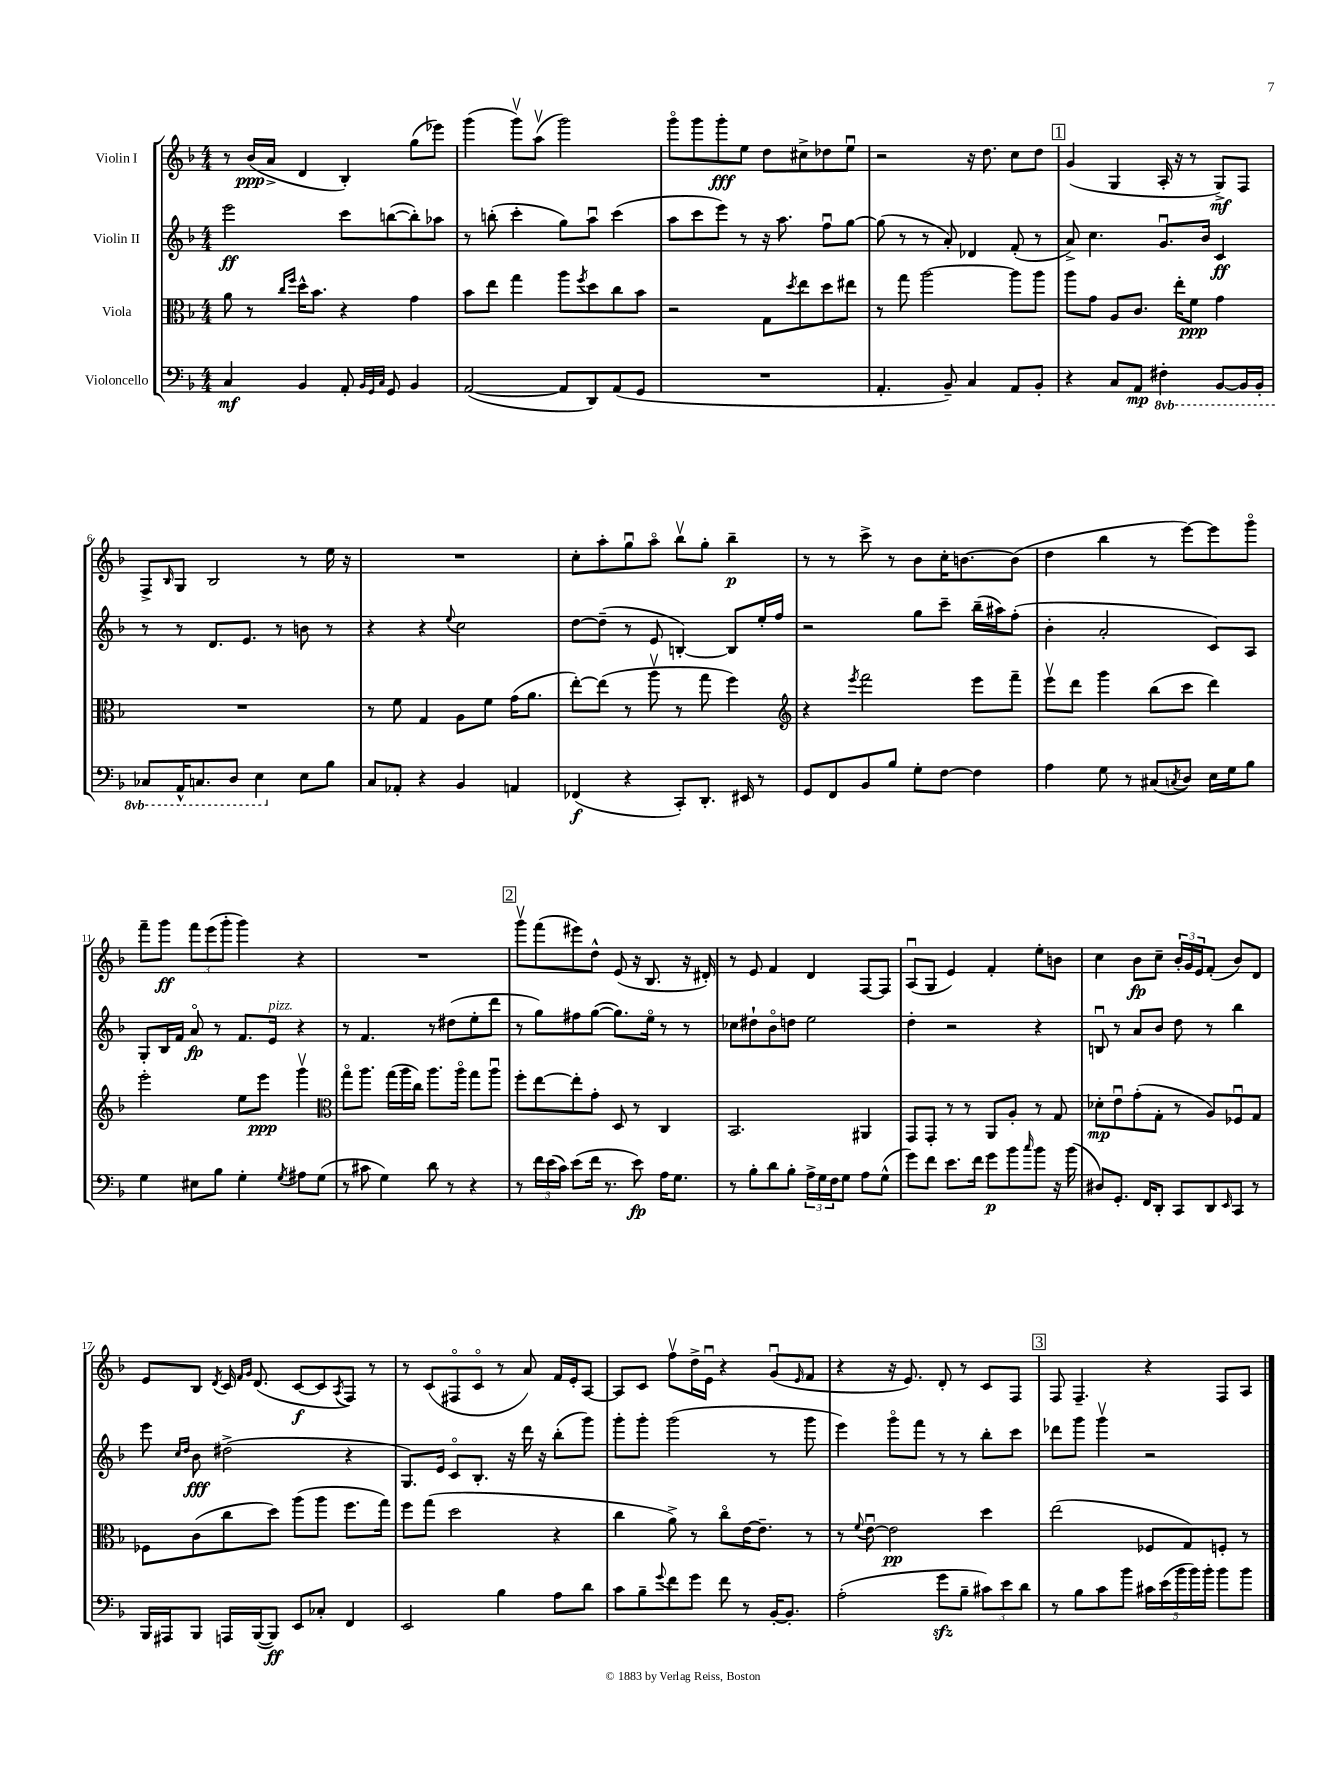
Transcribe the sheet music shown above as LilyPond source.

<<
\new StaffGroup <<
\new Staff = "s0" \with { instrumentName = "Violin I" } {
    \clef treble \key f \major \numericTimeSignature \time 4/4
    r8 bes'16\ppp( a'16-> d'4 bes4-.) g''8( ees'''8) |
    g'''4( g'''8\upbow) a''8\upbow( g'''2) |
    g'''8\flageolet g'''8 g'''8-.\fff e''8 d''8 cis''8-> des''8 e''8\downbow |
    r2 r16 d''8. c''8 d''8 |
    \mark \markup { \box "1" } g'4( g4 a16-. r16 r8 g8->\mf) f8 |
    f8-> \grace { bes16 } g8 bes2 r8 e''16 r16 |
    R1 |
    c''8-. a''8-. g''8\downbow a''8\flageolet bes''8\upbow g''8-. bes''4--\p |
    r8 r8 c'''8-> r8 bes'8 c''16-. b'8.~ b'8( |
    d''4 bes''4 r8 e'''8~) e'''8 g'''8\flageolet |
    f'''8-- g'''8\ff \tuplet 3/2 { f'''8 e'''8( g'''8-. } g'''4) r4 |
    R1 |
    \mark \markup { \box "2" } g'''8\upbow f'''8( eis'''8) d''8-^ e'8( r16 bes8. r16 dis'16-.) |
    r8 e'8 f'4 d'4 f8~ f8 |
    a8\downbow( g8 e'4) f'4-. e''8-. b'8 |
    c''4 bes'8\fp c''8-- \tuplet 3/2 { bes'16-. g'16 e'16 } f'8-.( bes'8) d'8 |
    e'8 bes8 \acciaccatura { d'8 } c'16 \grace { f'16 g'16 } d'8.( c'8~\f c'8 \acciaccatura { a8 } f8) r8 |
    r8 c'8( fis8\flageolet c'8\flageolet r8 a'8) f'16 e'16-. a8~ |
    a8 c'8 f''8\upbow d''16-> e'16\downbow r4 g'8\downbow( \grace { e'16 } f'8 |
    r4 r16 e'8.) d'8-. r8 c'8 f8 |
    \mark \markup { \box "3" } f8 f4.-- r4 f8 a8 \bar "|." |
}
\new Staff = "s1" \with { instrumentName = "Violin II" } {
    \clef treble \key f \major \numericTimeSignature \time 4/4
    e'''2\ff c'''8 b''8~( b''8-.) aes''8 |
    r8 b''8-.( c'''4-. g''8) a''8\downbow c'''4( |
    a''8 c'''8 e'''8) r8 r16 a''8. f''8\downbow g''8~ |
    g''8( r8 r8 a'8-.) des'4 f'8-.( r8 |
    \mark \markup { \box "1" } a'8->) c''4. g'8.\downbow bes'16 c'4\ff |
    r8 r8 d'8. e'8. r8 b'8 r8 |
    r4 r4 \appoggiatura { e''8 } c''2 |
    d''8~ d''8--( r8 e'8 b4~-.) b8 e''16-. f''16 |
    r2 g''8 c'''8-- bes''16--( ais''16) f''8-.( |
    bes'4-. a'2-. c'8) a8 |
    g8-. bes16 f'16 a'8\flageolet\fp r8 f'8. e'16^\markup { \italic "pizz." } r4 |
    r8 f'4. r8 dis''8( e''8-. d'''8 |
    \mark \markup { \box "2" } r8 g''8) fis''8 g''8~( g''8.) e''16\flageolet r8 r8 |
    ces''8 dis''8-! bes'8\flageolet d''8 e''2 |
    d''4-. r2 r4 |
    b8\downbow r8 a'8 bes'8 d''8 r8 bes''4 |
    e'''8 \grace { c''16 d''16 } bes'8\fff dis''2->( r4 |
    g8.) e'16 c'8\flageolet bes8.-. r16 d'''16 r16 bes''8-.( g'''8) |
    g'''8-. g'''8-. g'''2( r8 g'''8 |
    e'''4) g'''8\flageolet f'''8 r8 r8 bes''8-. c'''8 |
    \mark \markup { \box "3" } des'''8 g'''8 g'''4\upbow r2 \bar "|." |
}
\new Staff = "s2" \with { instrumentName = "Viola" } {
    \clef alto \key f \major \numericTimeSignature \time 4/4
    a'8 r8 \grace { c''16 f''16 } d''16-^ bes'8. r4 g'4 |
    bes'8 e''8 g''4 a''8 \acciaccatura { f''8 } d''8 c''8 bes'8 |
    r2 g8 \acciaccatura { d''8 } e''8 d''8 eis''8 |
    r8 g''8 a''2~ a''8 a''8 |
    \mark \markup { \box "1" } a''8 g'8 a8 c'8. e''16-. f'8\ppp g'4 |
    R1 |
    r8 f'8 g4 a8 f'8 g'16( a'8. |
    e''8~-.) e''8( r8 a''8\upbow r8 g''8 f''4) |
    \clef treble r4 \acciaccatura { e'''8 } f'''2 e'''8 f'''8-- |
    e'''8\upbow d'''8 g'''4 bes''8( c'''8 d'''4) |
    e'''2-. e''8 e'''8\ppp g'''4\upbow |
    \clef alto g''8\flageolet a''8. g''16( a''16 c''16) a''8. a''16\flageolet g''8 a''8\downbow |
    \mark \markup { \box "2" } f''8-. e''8~ e''8-. g'8-. d8 r8 c4 |
    bes,2. ais,4 |
    g,8 g,8-. r8 r8 a,8 a8-. r8 g8 |
    des'8-.\mp e'8\downbow g'8-.( g8-. r8 a8) fes8\downbow g8 |
    fes8 c'8( c''8 d''8) a''8( a''8 f''8. g''16) |
    f''8 g''8( d''2 r4 |
    c''4 a'8->) r8 c''8\flageolet e'16~ e'8.-- r8 |
    r8 \appoggiatura { f'8 } e'8~\downbow e'2\pp d''4 |
    \mark \markup { \box "3" } e''2( fes8 g8) f8-. r8 \bar "|." |
}
\new Staff = "s3" \with { instrumentName = "Violoncello" } {
    \clef bass \key f \major \numericTimeSignature \time 4/4 \set Staff.ottavationMarkups = #ottavation-simple-ordinals
    c4\mf bes,4 a,8-. \grace { bes,32 g,32 c32 } g,8 bes,4 |
    a,2~( a,8 d,8) a,8( g,8 |
    R1 |
    a,4.-. bes,8--) c4 a,8 bes,8-. |
    \mark \markup { \box "1" } r4 c8 a,8\mp \ottava #-1 fis,4-. bes,,8~ bes,,16 bes,,16-. |
    ces,8 a,,16-^ c,8. d,8 e,4 \ottava #0 e8 bes8 |
    c8 aes,8-. r4 bes,4 a,4 |
    fes,4\f( r4 c,8-.) d,8.-. eis,16 r8 |
    g,8 f,8 bes,8 bes8 g8-. f8~ f4 |
    a4 g8 r8 cis8( \acciaccatura { c8 } d8) e16 g16 bes8 |
    g4 eis8 bes8 g4-. \acciaccatura { g8 } ais8 g8( |
    r8 cis'8 g4) d'8 r8 r4 |
    \mark \markup { \box "2" } r8 \tuplet 3/2 { f'16 e'16( c'16) } e'8( f'16 r8. e'8\fp) a16 g8. |
    r8 bes8-. d'8 bes8-. \tuplet 3/2 { a16-> g16 f16 } g8 a8 g8-^( |
    g'8) f'8 e'8. f'16 g'8\p bes'8 \grace { c''16 } bes'8 r16 bes'16( |
    dis8) g,8.-. f,16 d,8-. c,8 d,8 \grace { e,16 } c,8 r8 |
    bes,,16 ais,,16 bes,,8 a,,16 bes,,16~( bes,,8\ff) e,8 ces8-. f,4 |
    e,2 bes4 a8 d'8 |
    c'8 bes8-- \appoggiatura { g'8 } f'8 g'8 f'8 r8 bes,16~-. bes,8.-. |
    a2-.( g'8\sfz bes8-- \tuplet 3/2 { cis'8) e'8 d'8 } |
    \mark \markup { \box "3" } r8 bes8 c'8 bes'8 \tuplet 5/4 { cis'16 e'16( bes'16 bes'16) bes'16-. } bes'8 bes'8 \bar "|." |
}
>>
>>
